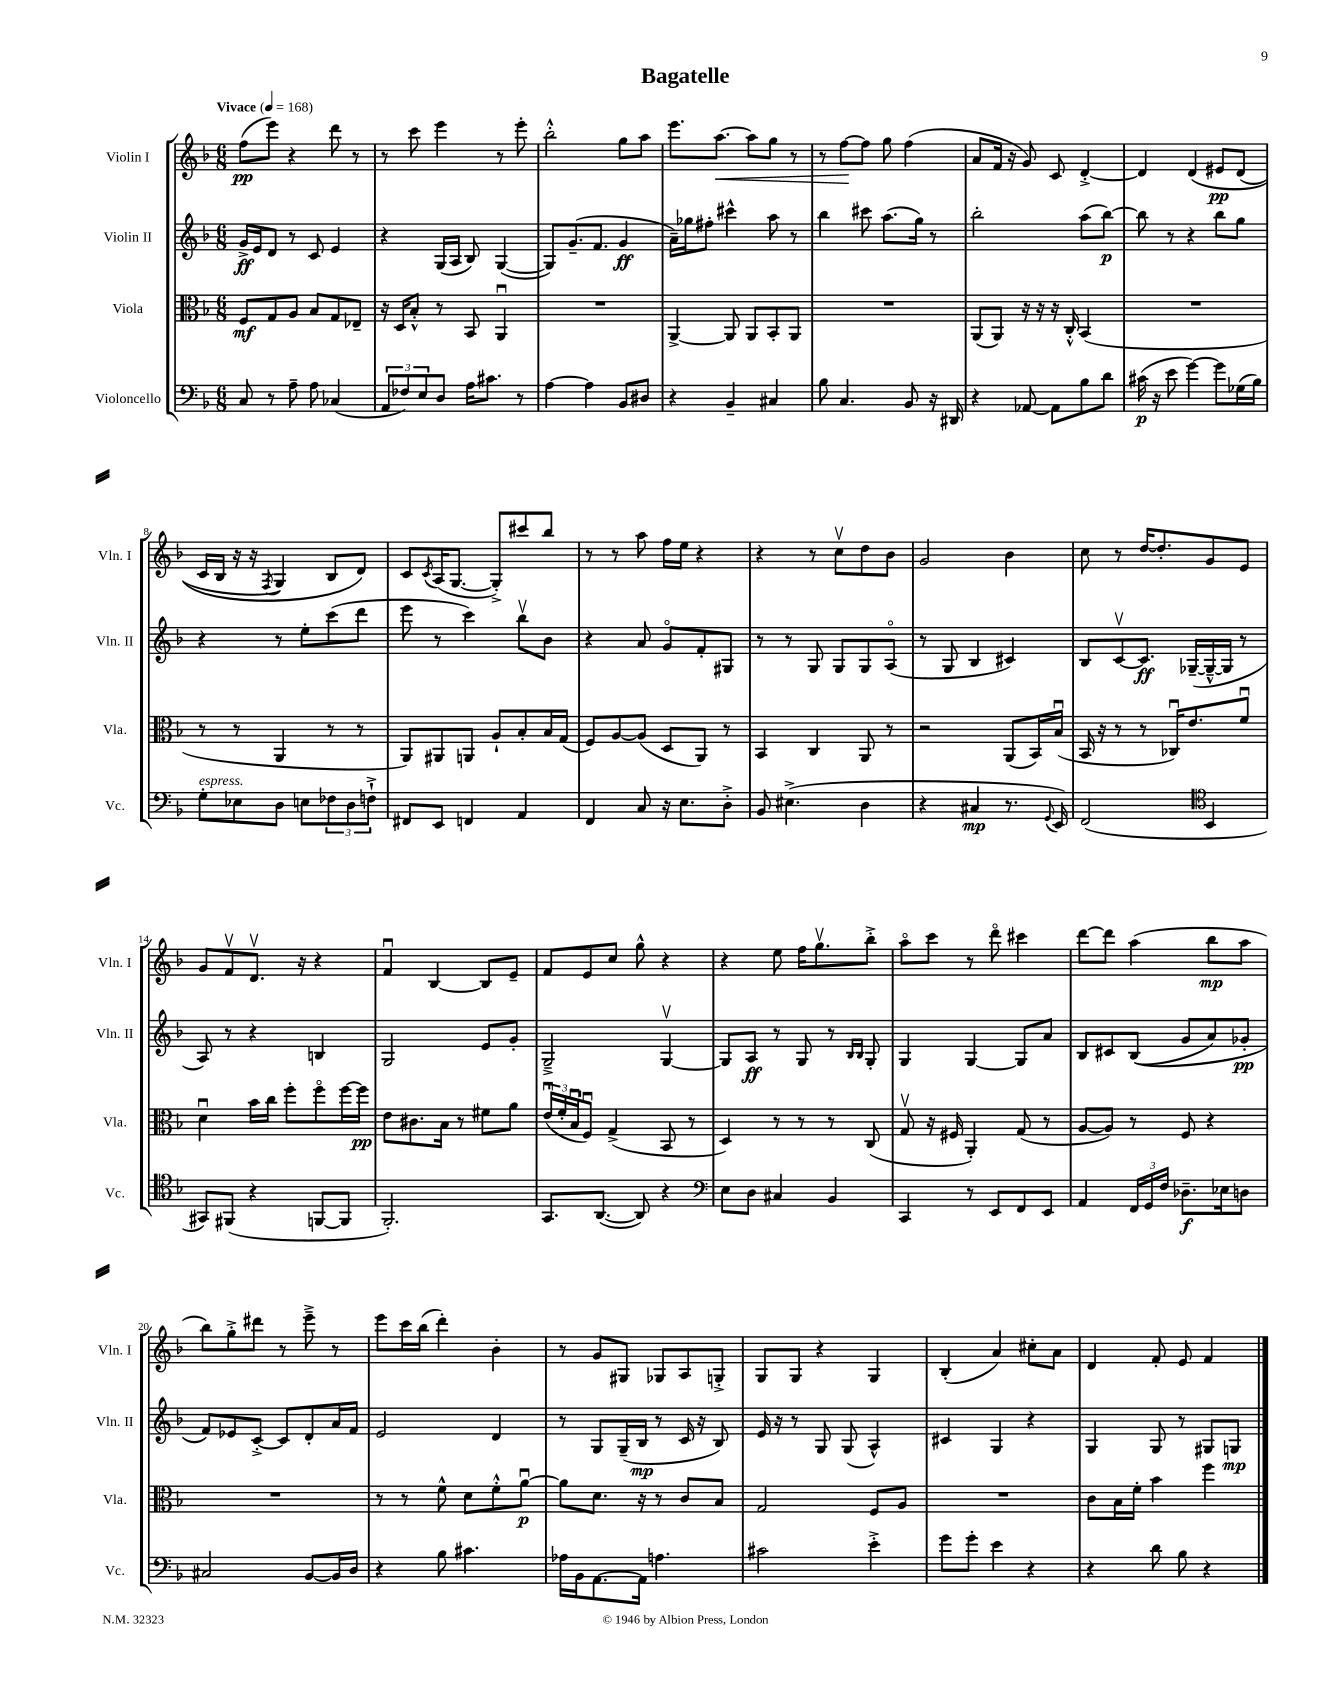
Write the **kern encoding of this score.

**kern	**dynam	**kern	**dynam	**kern	**dynam	**kern	**dynam
*part4	*part4	*part3	*part3	*part2	*part2	*part1	*part1
*staff4	*staff4	*staff3	*staff3	*staff2	*staff2	*staff1	*staff1
*I"Violoncello	*	*I"Viola	*	*I"Violin II	*	*I"Violin I	*
*I'Vc.	*	*I'Vla.	*	*I'Vln. II	*	*I'Vln. I	*
*clefF4	*	*clefC3	*	*clefG2	*	*clefG2	*
*k[b-]	*	*k[b-]	*	*k[b-]	*	*k[b-]	*
*M6/8	*	*M6/8	*	*M6/8	*	*M6/8	*
*MM168	*	*MM168	*	*MM168	*	*MM168	*
=1	=1	=1	=1	=1	=1	=1	=1
!	!	!	!	!	!	!LO:TX:a:B:t=Vivace	!
8C/	.	8F/L	mf	16g^/LL	ff	(8ff\L	pp
.	.	.	.	16e/J	.	.	.
8r	.	8G/	.	8d/J	.	8eee\J)	.
8A~\	.	8A/J	.	8r	.	4r	.
8A\	.	8B-/L	.	8c/	.	.	.
(4C-X/	.	8G/	.	4e/	.	8ddd\	.
.	.	8E-X~/J	.	.	.	8r	.
=2	=2	=2	=2	=2	=2	=2	=2
12AA/L	.	16r	.	4r	.	8r	.
.	.	16D/KL	.	.	.	.	.
12F-X/)	.	.	.	.	.	.	.
.	.	8B-'^^/J	.	.	.	8ccc\	.
12E/	.	.	.	.	.	.	.
8D/J	.	8r	.	(16G/LL	.	4eee\	.
.	.	.	.	16A/JJ	.	.	.
16A\KL	.	8BB-/	.	8B-/)	.	.	.
8.c#X\J	.	.	.	.	.	.	.
.	.	4AAu/	.	([4G/	.	8r	.
8r	.	.	.	.	.	8eee'\	.
=3	=3	=3	=3	=3	=3	=3	=3
[4A\	.	2.r	.	8G/L])	.	2bb-'^^\	.
.	.	.	.	(8.g~/	.	.	.
4A\]	.	.	.	.	.	.	.
.	.	.	.	8.f/J	.	.	.
8BB-/L	.	.	.	4g/	ff	8gg\L	.
8D#X/J	.	.	.	.	.	8aa\J	.
=4	=4	=4	=4	=4	=4	=4	=4
4r	.	[4AA^/	.	16a~\LL)	.	8.eee\L	.
.	.	.	.	16gg-X\J	.	.	.
.	.	.	.	8ff#X'\J	.	.	.
!	!	!	!	!	!	!	!LO:HP:b
.	.	.	.	.	.	[8.aa\J	<
4BB-~/	.	8AA/]	.	4ccc#X^^\	.	.	.
.	.	8AA/L	.	.	.	8aa\L]	.
4C#X/	.	8BB-'/	.	8aa\	.	8gg\J	.
.	.	8AA/J	.	8r	.	8r	.
=5	=5	=5	=5	=5	=5	=5	=5
8B-\	.	2.r	.	4bb-\	.	8r	.
4.C/	.	.	.	.	.	[8ff\L	.
.	.	.	.	8ccc#X\	.	8ff\J]	[
.	.	.	.	(8.aa\L	.	8gg\	.
8BB-/	.	.	.	.	.	(4ff\	.
.	.	.	.	16gg\Jk)	.	.	.
16r	.	.	.	8r	.	.	.
16DD#X/	.	.	.	.	.	.	.
=6	=6	=6	=6	=6	=6	=6	=6
4r	.	(8AA/L	.	2bb-'\	.	8a/L	.
.	.	8AA/J)	.	.	.	16f/Jk	.
.	.	.	.	.	.	16r	.
[8AA-X/	.	16r	.	.	.	8g/)	.
.	.	16r	.	.	.	.	.
8AA-\L]	.	16r	.	.	.	8c/	.
.	.	16C'^^/	.	.	.	.	.
8B-\	.	(4BB-/	.	(8aa\L	.	[4d'^/	.
8d\J	.	.	.	[8bb-\J)	p	.	.
=7	=7	=7	=7	=7	=7	=7	=7
(16c#X\	p	2.r	.	8bb-\]	.	4d/]	.
16r	.	.	.	.	.	.	.
8e\	.	.	.	8r	.	.	.
[4g\)	.	.	.	4r	.	(4d/	.
8g\L]	.	.	.	8bb-\L	.	8e#X/L	pp
(16G-X\L	.	.	.	8gg\J	.	(8d/J	.
16B-\JJ)	.	.	.	.	.	.	.
!!LO:LB:g=z
=8	=8	=8	=8	=8	=8	=8	=8
!LO:TX:a:i:t=espress.	!	!	!	!	!	!	!
8G'\L	.	8r	.	4r	.	16c/LL	.
.	.	.	.	.	.	16B-/JJ	.
8E-X\	.	8r	.	.	.	16r	.
.	.	.	.	.	.	16r	.
.	.	.	.	.	.	8qF/	.
8D\J	.	4AA/	.	8r	.	4G/)	.
8En\L	.	.	.	8ee'\L	.	.	.
12F-X\	.	8r	.	(8ccc\	.	8B-/L	.
12D\	.	.	.	.	.	.	.
.	.	8r	.	8ddd\J	.	8d/J)	.
12Fn`^\J	.	.	.	.	.	.	.
=9	=9	=9	=9	=9	=9	=9	=9
8FF#X/L	.	8AA/L)	.	8eee\	.	8c/L	.
.	.	.	.	.	.	8qc/	.
8EE/J	.	8AA#X/	.	8r	.	(16A/K	.
.	.	.	.	.	.	[8.G/J	.
4FFn/	.	8AAn/J	.	4ccc\)	.	.	.
.	.	8A`/L	.	.	.	8G'^/L])	.
4AA/	.	8B-'/	.	8bb-v\L	.	8ccc#X/	.
.	.	16B-/L	.	8b-\J	.	8bb-/J	.
.	.	(16G/JJ	.	.	.	.	.
=10	=10	=10	=10	=10	=10	=10	=10
4FF/	.	8F/L)	.	4r	.	8r	.
.	.	[8A/	.	.	.	8r	.
8C/	.	(8A/J]	.	8a/	.	8aa\	.
16r	.	8D/L	.	8g/L	.	16ff\LL	.
8.E\L	.	.	.	.	.	16ee\JJ	.
.	.	8AA/J)	.	8f'/	.	4r	.
8D'^\J	.	8r	.	8G#X/J	.	.	.
=11	=11	=11	=11	=11	=11	=11	=11
8BB-/	.	4BB-/	.	8r	.	4r	.
(4.E#X^\	.	.	.	8r	.	.	.
.	.	4C/	.	8G/	.	8r	.
.	.	.	.	8G/L	.	8ccv\L	.
4D\	.	8AA/	.	8G/	.	8dd\	.
.	.	8r	.	(8A/J	.	8b-\J	.
=12	=12	=12	=12	=12	=12	=12	=12
4r	.	2r	.	8r	.	2g/	.
.	.	.	.	8G/	.	.	.
4C#X/	mp	.	.	4B-/	.	.	.
8.r	.	(8AA/L	.	4c#X/)	.	4b-\	.
.	.	16BB-/L)	.	.	.	.	.
8qqGG/	.	.	.	.	.	.	.
16EE/)	.	(16B-u/JJ	.	.	.	.	.
=13	=13	=13	=13	=13	=13	=13	=13
(2FF/	.	16BB-/	.	8B-/L	.	8cc\	.
.	.	16r	.	.	.	.	.
.	.	8r	.	[8cv/	.	8r	.
.	.	8r	.	8.c/J]	ff	[16dd/KL	.
.	.	.	.	.	.	8.dd'/]	.
.	.	16C-Xu/KL)	.	.	.	.	.
.	.	8.e/	.	([16G-X~/LL	.	.	.
*clefC4	*	*	*	*	*	*	*
4BB-/	.	.	.	16G-~^^/_	.	8g/	.
.	.	.	.	16G-/JJ]	.	.	.
.	.	8fu/J	.	8r	.	8e/J	.
!!LO:LB:g=z
=14	=14	=14	=14	=14	=14	=14	=14
8GG#X/L)	.	4du\	.	8A/)	.	8g/L	.
(8FF#X/J	.	.	.	8r	.	8fv/	.
4r	.	16b-\LL	.	4r	.	8.dv/J	.
.	.	16cc\JJ	.	.	.	.	.
.	.	8ff'\L	.	.	.	.	.
.	.	.	.	.	.	16r	.
[8FFn/L	.	8ff\	.	4Bn/	.	4r	.
8FF/J]	.	[16ff\L	.	.	.	.	.
.	.	16ff\JJ]	pp	.	.	.	.
=15	=15	=15	=15	=15	=15	=15	=15
2.FF'/)	.	8e\L	.	2G/	.	4fu/	.
.	.	8.c#X\	.	.	.	.	.
.	.	.	.	.	.	[4B-/	.
.	.	16B-\Jk	.	.	.	.	.
.	.	8r	.	.	.	.	.
.	.	8f#X\L	.	8e/L	.	8B-/L]	.
.	.	8a\J	.	8g'/J	.	8e~/J	.
=16	=16	=16	=16	=16	=16	=16	=16
8.GG/L	.	(24eu/LL	.	2G~^/	.	8f/L	.
.	.	24f'/	.	.	.	.	.
.	.	24B-u/J	.	.	.	.	.
.	.	8Fu/J)	.	.	.	8e/	.
([8.AA/J	.	.	.	.	.	.	.
.	.	(4G^/	.	.	.	8cc/J	.
8AA/])	.	.	.	.	.	8gg^^\	.
4r	.	8BB-/	.	[4Gv/	.	4r	.
.	.	8r	.	.	.	.	.
=17	=17	=17	=17	=17	=17	=17	=17
*clefF4	*	*	*	*	*	*	*
8E\L	.	4D/)	.	8G/L]	.	4r	.
8D\J	.	.	.	8A/J	ff	.	.
4C#X/	.	8r	.	8r	.	8ee\	.
.	.	8r	.	8G/	.	16ff\KL	.
.	.	.	.	.	.	8.ggv\	.
4BB-/	.	8r	.	8r	.	.	.
.	.	.	.	16qqB-/LL	.	.	.
.	.	.	.	16qqB-/JJ	.	.	.
.	.	(8C/	.	8G'/	.	8bb-'^\J	.
=18	=18	=18	=18	=18	=18	=18	=18
4CC/	.	8Gv/	.	4G/	.	8aa\L	.
.	.	16r	.	.	.	8ccc\J	.
.	.	16F#X/	.	.	.	.	.
8r	.	4AA'/)	.	[4G/	.	8r	.
8EE/L	.	.	.	.	.	8ddd\	.
8FF/	.	(8G/	.	8G/L]	.	4ccc#X\	.
8EE/J	.	8r	.	8a/J	.	.	.
=19	=19	=19	=19	=19	=19	=19	=19
4AA/	.	[8A/L	.	8B-/L	.	[8ddd\L	.
.	.	8A/J])	.	8c#X/	.	8ddd\J]	.
24FF/LL	.	8r	.	((8B-/J	.	(4aa\	.
24GG/	.	.	.	.	.	.	.
24F/JJ	.	.	.	.	.	.	.
8.D-X~\L	f	8F/	.	8g/L	.	.	.
.	.	4r	.	8a/)	.	8bb-\L	mp
16E-X\k	.	.	.	.	.	.	.
8Dn\J	.	.	.	8g-X'/J	pp	8aa\J	.
!!LO:LB:g=z
=20	=20	=20	=20	=20	=20	=20	=20
2C#X/	.	2.r	.	8f/L)	.	8bb-\L)	.
.	.	.	.	8e-X/	.	8gg'^\	.
.	.	.	.	[8c'^/J	.	8ddd#X\J	.
.	.	.	.	8c/L]	.	8r	.
[8BB-/L	.	.	.	8d'/	.	8eee~^\	.
16BB-/L]	.	.	.	16a/L	.	8r	.
16D/JJ	.	.	.	16f/JJ	.	.	.
=21	=21	=21	=21	=21	=21	=21	=21
4r	.	8r	.	2e/	.	8eee\L	.
.	.	8r	.	.	.	16ccc\L	.
.	.	.	.	.	.	(16bb-\JJ	.
8B-\	.	8f^^\	.	.	.	4ddd'\)	.
4.c#X\	.	8d\L	.	.	.	.	.
.	.	8f'^^\	.	4d/	.	4b-'\	.
.	.	[8au\J	p	.	.	.	.
=22	=22	=22	=22	=22	=22	=22	=22
16A-X\LL	.	8a\L]	.	8r	.	8r	.
16BB-\J	.	.	.	.	.	.	.
[8.AA\	.	8.d\J	.	8G/L	.	8g/L	.
.	.	.	.	(16G~/L	.	8G#X/J	.
16AA\Jk]	.	16r	.	16B-/JJ	mp	.	.
4.An\	.	8r	.	8r	.	8G-X/L	.
.	.	8c/L	.	16c/	.	8A/	.
.	.	.	.	16r	.	.	.
.	.	8B-/J	.	8B-/)	.	8Gn'^/J	.
=23	=23	=23	=23	=23	=23	=23	=23
2c#X\	.	2G/	.	16e/	.	8G/L	.
.	.	.	.	16r	.	.	.
.	.	.	.	8r	.	8G/J	.
.	.	.	.	8G/	.	4r	.
.	.	.	.	(8G/	.	.	.
4e'^\	.	8F/L	.	4A^^/)	.	4G/	.
.	.	8A/J	.	.	.	.	.
=24	=24	=24	=24	=24	=24	=24	=24
8g\L	.	2.r	.	4c#X/	.	(4B-'/	.
8g'\J	.	.	.	.	.	.	.
4e\	.	.	.	4G/	.	4a/)	.
4r	.	.	.	4r	.	8cc#X'\L	.
.	.	.	.	.	.	8a\J	.
=25	=25	=25	=25	=25	=25	=25	=25
4r	.	8c\L	.	4G/	.	4d/	.
.	.	16B-\L	.	.	.	.	.
.	.	16f'\JJ	.	.	.	.	.
8d\	.	4b-\	.	8G/	.	8f'/	.
8B-\	.	.	.	8r	.	8e/	.
4r	.	4ff\	.	8G#X/L	.	4f/	.
.	.	.	.	8Gn/J	mp	.	.
==	==	==	==	==	==	==	==
*-	*-	*-	*-	*-	*-	*-	*-
